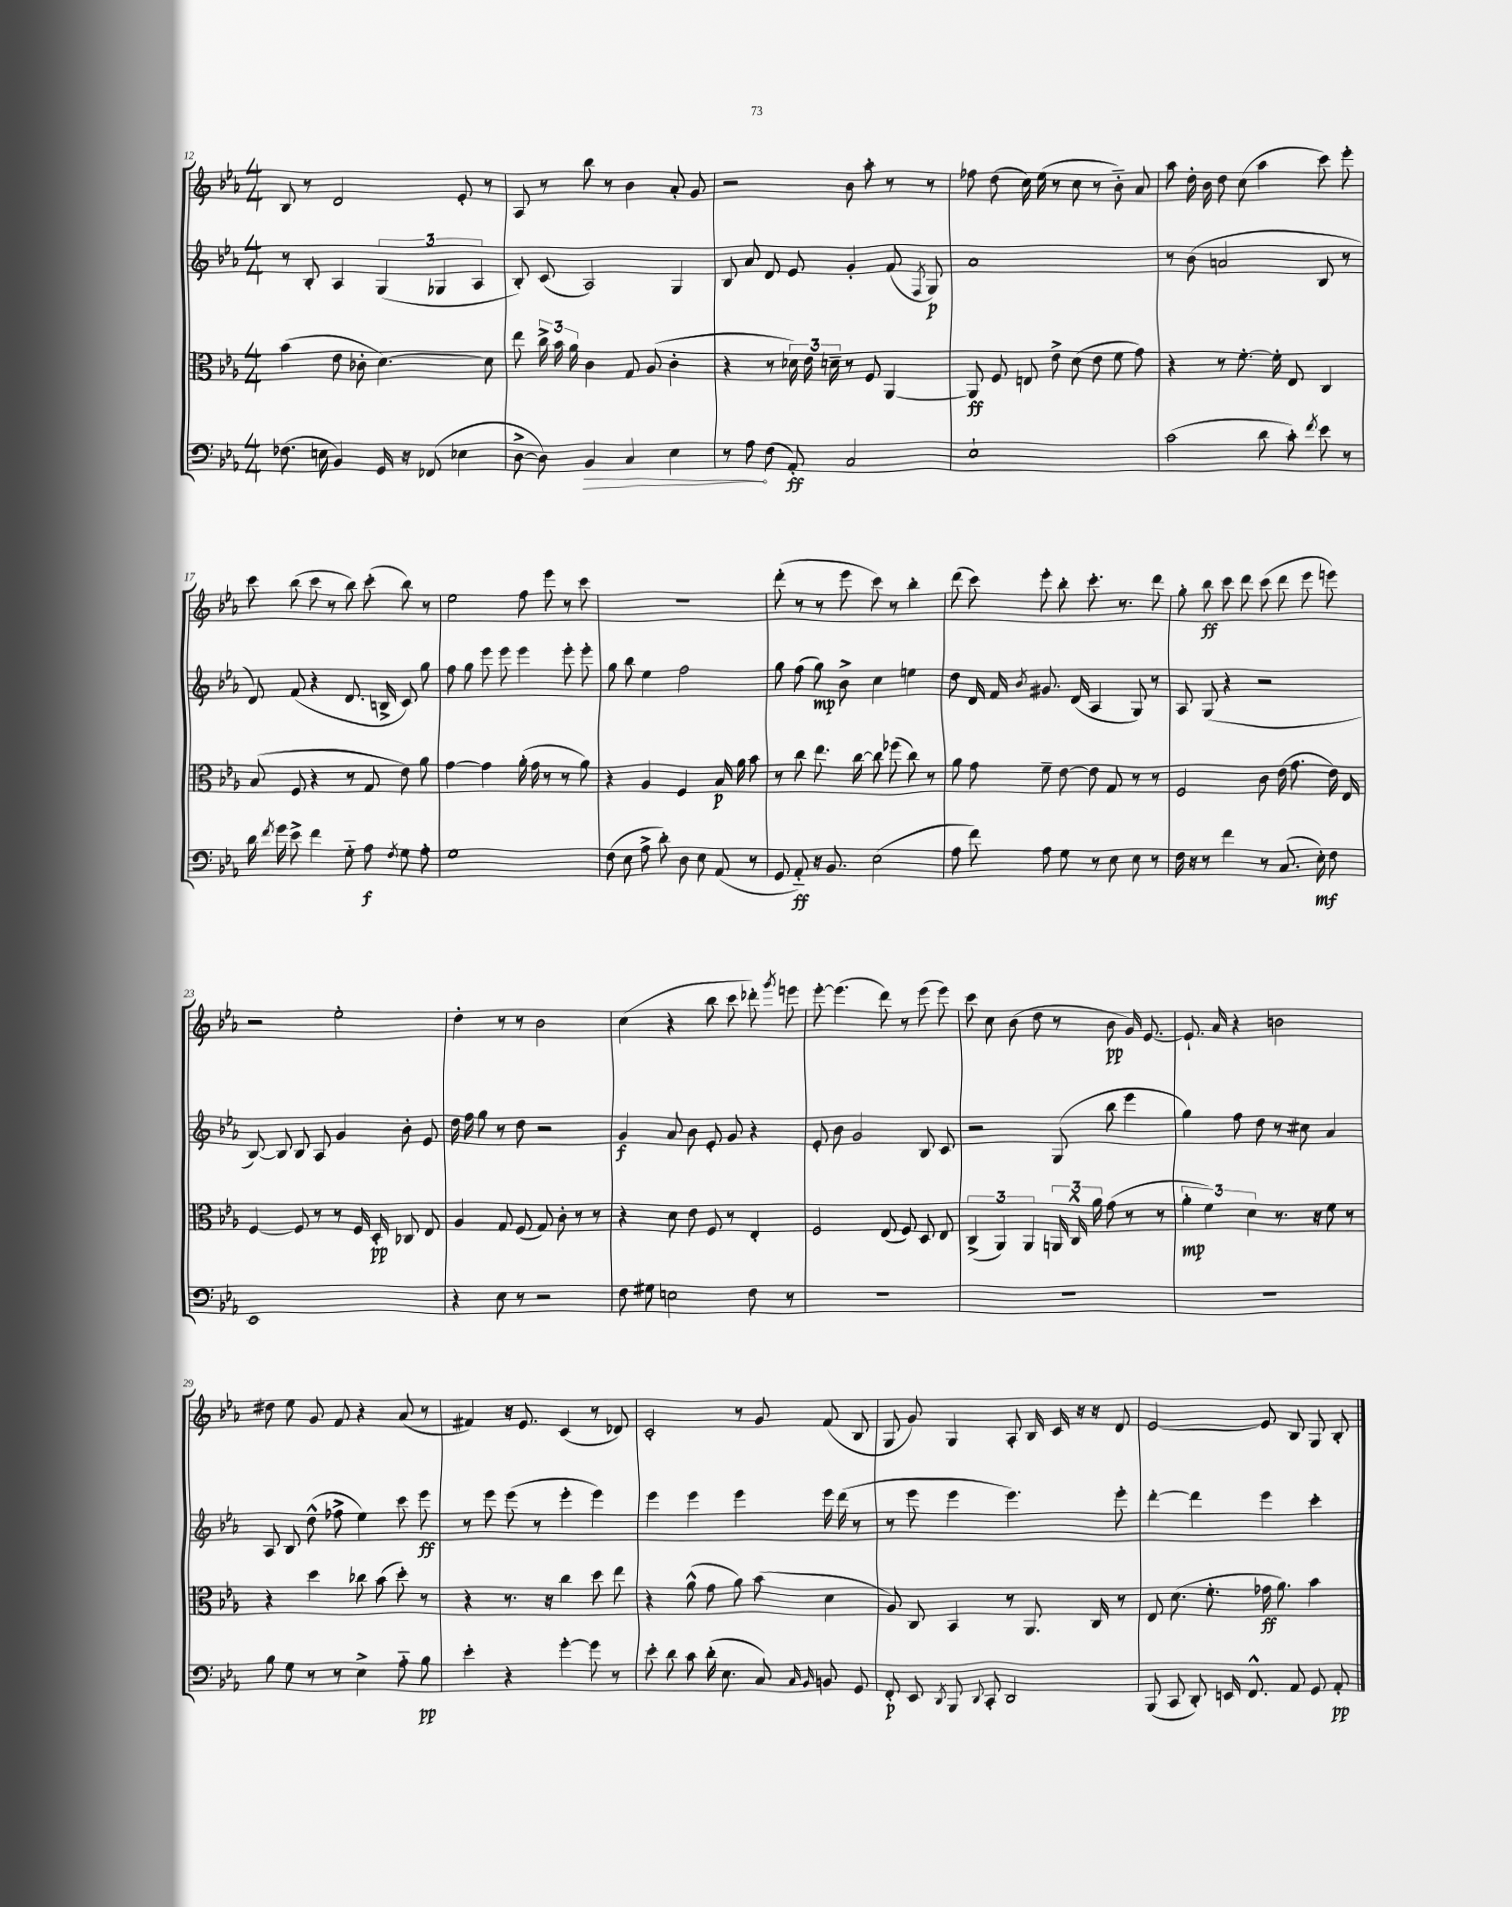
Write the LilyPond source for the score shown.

<<
\new StaffGroup <<
\new Staff = "s0" {
    \clef treble \key ees \major \numericTimeSignature \time 4/4
    \autoBeamOff bes8 r8 d'2 ees'8-. r8 |
    aes8 r8 bes''8 r8 bes'4 aes'8-. g'8 |
    r2 bes'8 aes''8-. r8 r8 |
    fes''8 d''8( c''16) ees''16( r8 c''8 r8 bes'8-_) aes'8 |
    aes''8 d''16-. bes'16 d''8 c''8( aes''4 c'''8) ees'''8-. |
    c'''8 bes''8( c'''8 r8 bes''8) c'''8-.( bes''8) r8 |
    ees''2 f''8 ees'''8 r8 c'''8 |
    R1 |
    d'''8-.( r8 r8 ees'''8 c'''8) r8 bes''4-. |
    d'''8( c'''8) ees'''8-. bes''8-. c'''8.-. r8. d'''8 |
    g''8-. bes''8\ff c'''8 d'''8 c'''8( d'''8 ees'''8 e'''8) |
    r2 ees''2-. |
    d''4-. r8 r8 bes'2 |
    c''4( r4 bes''8 c'''8 des'''8-.) \acciaccatura { g'''8 } e'''8 |
    ees'''8~-. ees'''4.( d'''8) r8 ees'''8( ees'''8) |
    c'''8 c''8 bes'8( d''8 r8 bes'8\pp g'16) ees'8.~ |
    ees'8.-! aes'16 r4 b'2 |
    dis''8 ees''8 g'8 f'8 r4 aes'8( r8 |
    fis'4) r16 ees'8. c'4( r8 des'8) |
    c'2-. r8 g'8 f'8( bes8 |
    g8 g'8) g4 aes8-. bes16 c'16 r16 r16 d'8 |
    ees'2~ ees'8 bes8 g8 bes8-. \bar "|." |
}
\new Staff = "s1" {
    \clef treble \key ees \major \numericTimeSignature \time 4/4
    \autoBeamOff r8 bes8-. aes4 \tuplet 3/2 { g4( ges4 aes4 } |
    bes8-.) c'8( aes2) g4 |
    bes8 aes'8 d'8 ees'8 g'4-. f'8( \acciaccatura { f8 } g8\p) |
    aes'1 |
    r8 bes'8( a'2 bes8 r8 |
    d'8) f'8( r4 d'8. b16-> c'8) g''8 |
    f''8 g''8 ees'''8 ees'''8 ees'''4 ees'''8-. ees'''8-. |
    g''8 bes''8 ees''4 f''2 |
    g''8 f''8( g''8\mp) bes'8-> c''4 e''4 |
    d''8 d'16 f'16 \acciaccatura { bes'8 } gis'8. d'16( aes4 g8) r8 |
    aes8 g8( r4 r2 |
    bes8~) bes8 bes8 aes8 g'4 bes'8-. ees'8 |
    d''16 f''16 g''8 r8 d''8 r2 |
    g'4\f aes'8 bes'8 ees'8-. g'8 r4 |
    ees'8-. bes'8 g'2 bes8 c'8 |
    r2 g8( bes''8 ees'''4 |
    g''4) f''8 d''8 r8 cis''8 aes'4 |
    aes8 bes8 d''8-^( fes''8-> ees''4) c'''8 ees'''8\ff |
    r8 ees'''8 ees'''8( r8 ees'''4-. ees'''4) |
    ees'''4 ees'''4 ees'''4 ees'''16 d'''16( r8 |
    r8 ees'''8 ees'''4 ees'''4.) ees'''8-. |
    d'''4~-. d'''4 ees'''4 c'''4-. \bar "|." |
}
\new Staff = "s2" {
    \clef alto \key ees \major \numericTimeSignature \time 4/4
    \autoBeamOff bes'4( ees'8 ces'8-. d'4.~) d'8 |
    ees''8 \tuplet 3/2 { c''16-> bes'16 aes'16 } c'4 g8 aes8( c'4-. |
    r4 r8 \tuplet 3/2 { des'16) ees'16 d'16-- } r8 f8 aes,4~ |
    aes,8\ff f8 e8 ees'8-> d'8( ees'8 f'8 g'8) |
    r4 r8 f'8.~-. f'16-. ees8 c4 |
    bes8( f8 r4 r8 g8 ees'8) aes'8 |
    g'4~ g'4 aes'16-.( g'16 r8 r8 aes'8) |
    r4 aes4 f4 bes16\p aes'16 bes'8 |
    r8 c''8 ees''8. c''16~ c''8 fes''8( c''8) r8 |
    aes'8 g'8 f'8-- ees'8~ ees'8 g8 r8 r8 |
    f2 c'8 ees'16( g'8. ees'16) ees16 |
    f4~ f8 r8 r8 f16 d16-.\pp ces8 ees8 |
    aes4 g8 f8( g8) c'8-. r8 r8 |
    r4 d'8 ees'8 f8 r8 ees4-. |
    f2 ees8( f8) d8 ees8 |
    \tuplet 3/2 { c4->( aes,4) aes,4 } \tuplet 3/2 { a,16 c16-^ aes'16 } g'8( r8 r8 |
    \tuplet 3/2 { aes'4-.\mp f'4) d'4 } r8. r16 f'8 r8 |
    r4 d''4 ces''8 bes'8( d''8-.) r8 |
    r4 r8. r16 c''4 d''8 ees''8 |
    r4 aes'8-^( g'8 aes'8) bes'8( d'4 |
    aes8) c8 bes,4 r8 aes,8. c16 r8 |
    ees8 d'8.( f'8.-. ges'16\ff aes'8.) bes'4 \bar "|." |
}
\new Staff = "s3" {
    \clef bass \key ees \major \numericTimeSignature \time 4/4
    \autoBeamOff fes8.( e16 bes,4) g,16 r16 fes,8( ees4 |
    d8~-> d8) \once \override Hairpin.circled-tip = ##t bes,4\> c4 ees4 |
    r8 aes8\! f8( aes,8-.\ff) c2 |
    ees1-! |
    c'2( d'8 c'8-.) \acciaccatura { f'8 } ees'8 r8 |
    d'16 \acciaccatura { f'8 } g'16 ees'8-> f'4 g8-_ aes8\f \acciaccatura { f8 } g8 aes8-. |
    g1 |
    f8( ees8 aes8-> d'8-.) d8 ees8 aes,8( r8 |
    g,8 aes,8-_\ff) r16 bes,8. ees2( |
    aes8 f'8) aes8 g8 r8 ees8 ees8 r8 |
    f16 r16 r8 f'4 r8 c8.( ees16-.\mf) f8 |
    ees,1 |
    r4 ees8 r8 r2 |
    f8 gis8 e2 f8 r8 |
    R1 |
    R1 |
    R1 |
    bes8 g8 r8 r8 ees4-> aes8-_ bes8\pp |
    ees'4-. r4 g'4~-. g'8 r8 |
    ees'8-. d'8 c'8 d'16-.( ees8. c8) \grace { c16 bes,16 } b,8 g,8 |
    f,8-.\p ees,8 \acciaccatura { d,8 } bes,,8 \appoggiatura { d,8 } c,8-. d,2 |
    bes,,8( c,8 d,8-.) e,16 f,8.-^ aes,8 g,8 aes,8-.\pp \bar "|." |
}
>>
>>
\layout { \context { \Score currentBarNumber = #12 } }
